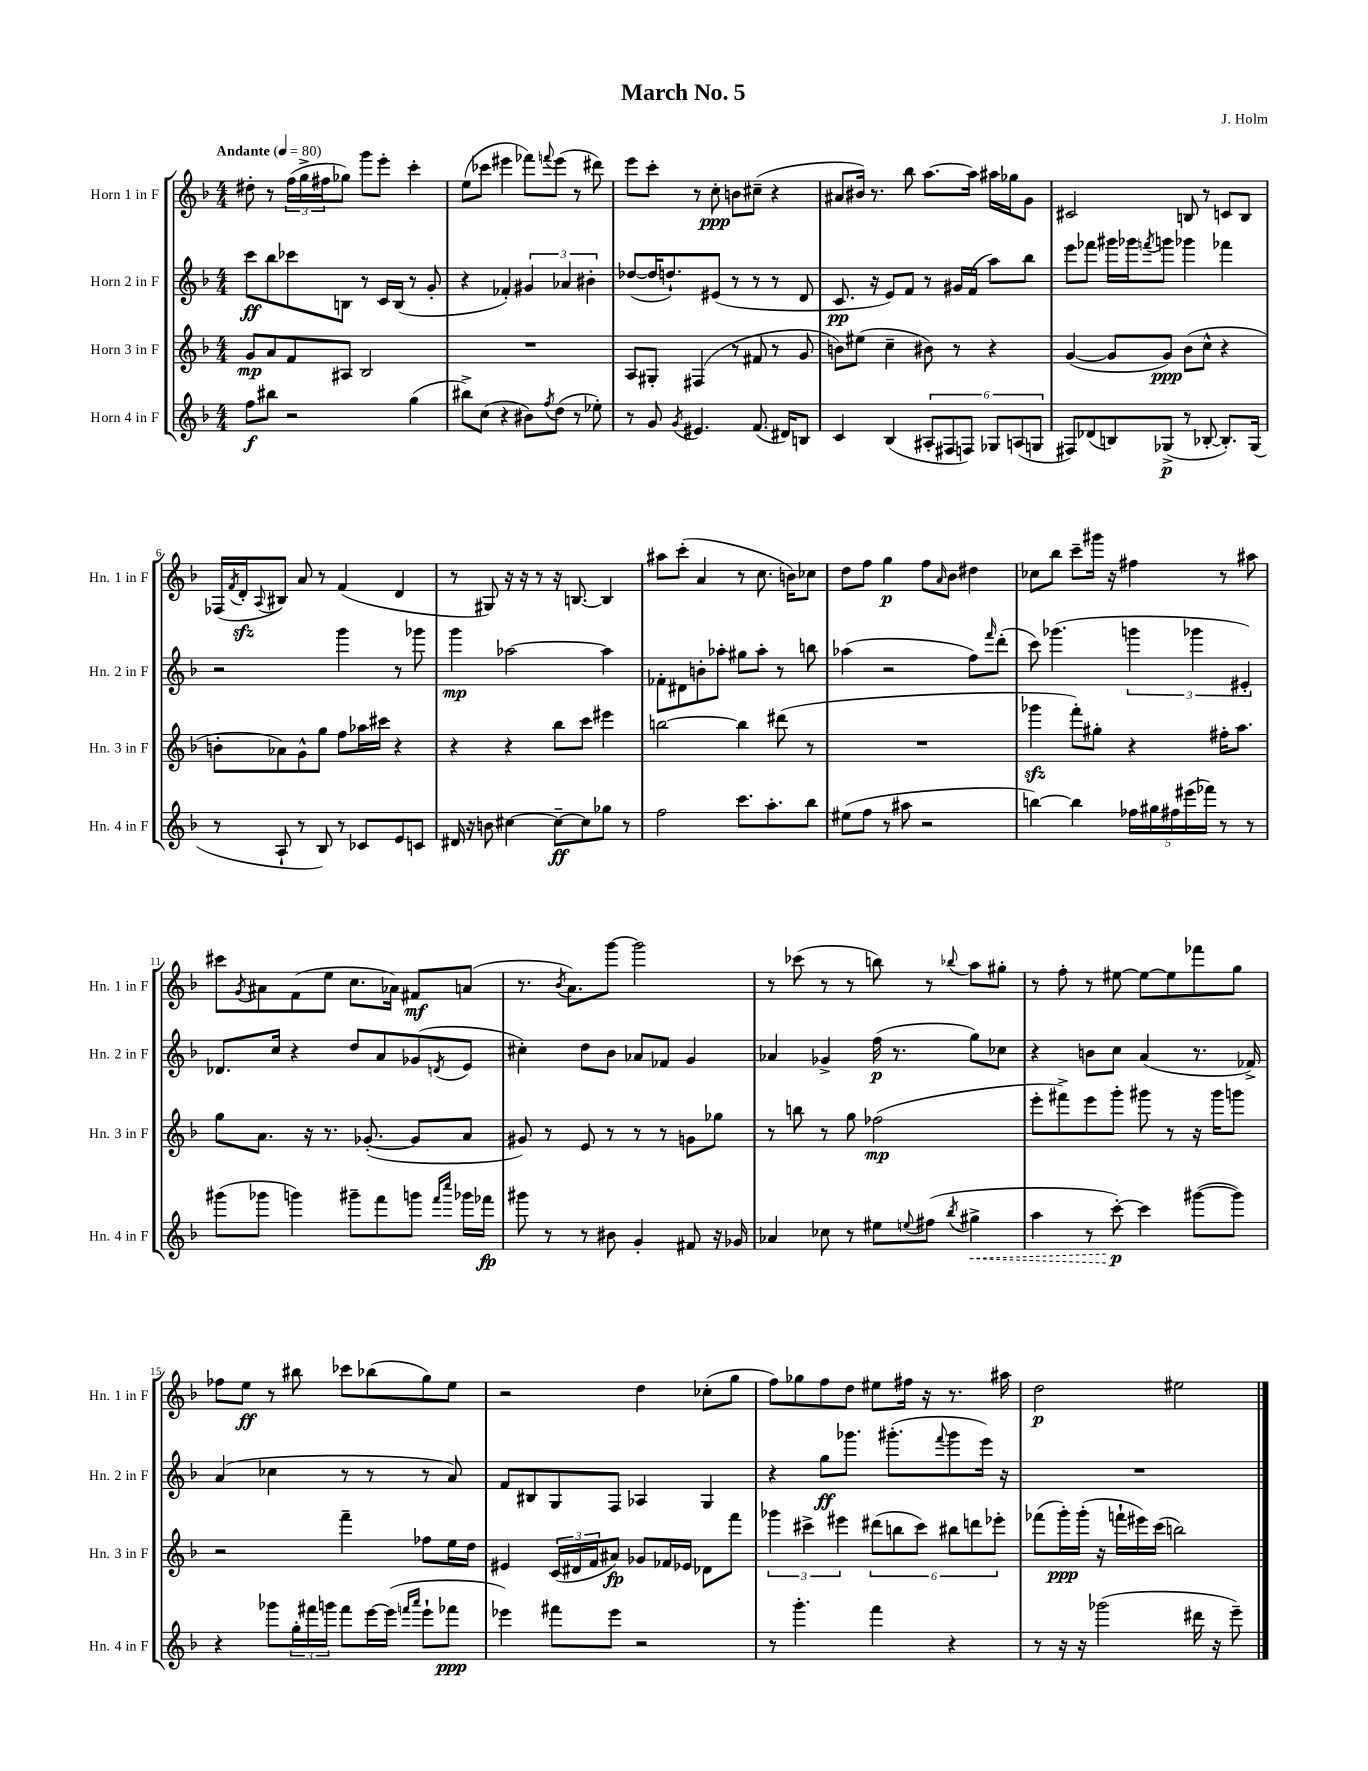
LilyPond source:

\header { title = "March No. 5" composer = "J. Holm" }
<<
\new StaffGroup <<
\new Staff = "s0" \with { instrumentName = "Horn 1 in F" shortInstrumentName = "Hn. 1 in F" } {
    \clef treble \key f \major \numericTimeSignature \time 4/4 \tempo "Andante" 4 = 80
    dis''8-. r8 \tuplet 3/2 { f''16( g''16-> fis''16 } ges''8) g'''8 e'''8-. c'''4-. |
    e''8( ces'''8 eis'''4 fes'''8) \appoggiatura { f'''8 } eis'''8( r8 dis'''8) |
    e'''8 c'''8-. r8 c''8-.\ppp b'8 cis''8--( r4 |
    ais'8 bis'16) r8. bes''8 a''8.~ a''16 ais''16 ges''16 g'8 |
    cis'2 b8 r8 c'8 b8 |
    fes16( \acciaccatura { f'8 } d'16-.\sfz \appoggiatura { a8 } bis8) a'8 r8 f'4( d'4 |
    r8 gis8) r16 r16 r8 r16 b8.~ b4 |
    ais''8 c'''8-.( a'4 r8 c''8. b'16) ces''8 |
    d''8 f''8 g''4\p f''8 \grace { a'16 } bes'8 dis''4 |
    ces''8 bes''8 c'''8-- gis'''16 r16 fis''4 r8 ais''8 |
    cis'''8 \acciaccatura { g'8 } ais'8 f'8( e''8 c''8. aes'16) fis'8\mf a'8( |
    r8. \acciaccatura { bes'8 } a'8.) g'''8~ g'''2 |
    r8 ces'''8( r8 r8 b''8) r8 \appoggiatura { bes''8 } a''8 gis''8-. |
    r8 f''8-. r8 eis''8~ eis''8~ eis''8 fes'''8 g''8 |
    fes''8 e''8\ff r8 bis''8 ces'''8 bes''8( g''8) e''8 |
    r2 d''4 ces''8-.( g''8 |
    f''8) ges''8 f''8 d''8 eis''8 fis''16 r16 r8. ais''16 |
    d''2\p eis''2 \bar "|." |
}
\new Staff = "s1" \with { instrumentName = "Horn 2 in F" shortInstrumentName = "Hn. 2 in F" } {
    \clef treble \key f \major \numericTimeSignature \time 4/4
    c'''8\ff bes''8 ces'''8 b8 r8 c'16 b16( r8 g'8-. |
    r4 fes'4-.) \tuplet 3/2 { gis'4 aes'4 bis'4-. } |
    des''8~( des''16 d''8.-!) eis'8( r8 r8 r8 d'8 |
    c'8.\pp r16 e'8) f'8 r8 gis'16 f'16( a''8) bes''8 |
    e'''8 fes'''8 gis'''16 ges'''16 \acciaccatura { f'''8 } g'''8 ges'''4 fes'''4 |
    r2 g'''4 r8 ges'''8 |
    g'''4\mp aes''2~ aes''4 |
    fes'8-. dis'8 b'8-. aes''8-. gis''8 aes''8-. r8 b''8 |
    aes''4( r2 f''8) \grace { f'''16 } d'''8-.( |
    c'''8) ges'''4.( \tuplet 3/2 { g'''4 ges'''4 eis'4-.) } |
    des'8. c''16 r4 d''8 a'8 ges'8( \acciaccatura { d'8 } e'8 |
    cis''4-.) d''8 bes'8 aes'8 fes'8 g'4 |
    aes'4 ges'4-> f''16\p( r8. g''8) ces''8 |
    r4 b'8 c''8 a'4( r8. fes'16->) |
    a'4( ces''4 r8 r8 r8 a'8) |
    f'8 bis8 g8 f8 aes4 g4 |
    r4 g''8\ff ges'''8. gis'''8.-.( \appoggiatura { f'''8 } gis'''8 e'''16) r16 |
    R1 \bar "|." |
}
\new Staff = "s2" \with { instrumentName = "Horn 3 in F" shortInstrumentName = "Hn. 3 in F" } {
    \clef treble \key f \major \numericTimeSignature \time 4/4
    g'8\mp a'8 f'8 ais8 bes2 |
    R1 |
    a8 gis8-. fis4( r8 fis'8 r8 g'8 |
    b'8) eis''8( c''4-- bis'8) r8 r4 |
    g'4~( g'8 g'8\ppp) bes'8( c''8-^ r4 |
    b'8-. aes'8) g'8-^ g''8 f''8 aes''16 cis'''16 r4 |
    r4 r4 bes''8 c'''8 eis'''4 |
    b''2~ b''4 dis'''8( r8 |
    R1 |
    ges'''4\sfz f'''8-.) gis''8-. r4 fis''16-. a''8. |
    g''8 a'8. r16 r8. ges'8.~-.( ges'8 a'8 |
    gis'8) r8 e'8 r8 r8 r8 g'8 ges''8 |
    r8 b''8 r8 g''8 fes''2\mp( |
    e'''8-. fis'''8->) e'''8 g'''8-. gis'''8 r8 r16 gis'''16 g'''8 |
    r2 f'''4-- fes''8 e''16 d''16 |
    eis'4 \tuplet 3/2 { c'16( dis'16 f'16 } ais'8\fp) ges'8 fes'16 ees'16 des'8 f'''8 |
    \tuplet 3/2 { ges'''4 cis'''4-> eis'''4 } \tuplet 6/4 { dis'''8( b''8 cis'''8) bis''8 d'''8 ees'''8-. } |
    fes'''8( g'''16-.\ppp) g'''16-.( r16 f'''16-! eis'''16) c'''16( b''2) \bar "|." |
}
\new Staff = "s3" \with { instrumentName = "Horn 4 in F" shortInstrumentName = "Hn. 4 in F" } {
    \clef treble \key f \major \numericTimeSignature \time 4/4
    f''8\f bis''8 r2 g''4( |
    bis''8->) c''8( r4 bis'8) \acciaccatura { f''8 } d''8( r8 ees''8-.) |
    r8 g'8 \acciaccatura { g'8 } eis'4. f'8.( dis'16) b8 |
    c'4 bes4( \tuplet 6/4 { ais8-. fis8 f8) ges8 a8( g8 } |
    fis8) des'8( b8) ges8->\p( r8 bes8~-. bes8.-.) ges16( |
    r8 a8-! r8 bes8) r8 ces'8 e'8 c'8 |
    dis'16 r16 b'8 cis''4~ cis''8~--\ff cis''8 ges''8 r8 |
    f''2 c'''8. a''8.-. bes''8 |
    eis''8( f''8 r8 ais''8 r2 |
    b''4~) b''4 \tuplet 5/4 { fes''16 gis''16 fis''16 eis'''16( fes'''16) } r8 r8 |
    gis'''8( ges'''8 g'''4) gis'''8-- f'''8 g'''8 \grace { f'''16 c''''16 } ges'''16 fes'''16\fp |
    gis'''8 r8 r8 bis'8 g'4-. fis'8 r16 ges'16 |
    aes'4 ces''8 r8 eis''8 \appoggiatura { e''8 } fis''8( \acciaccatura { bes''8 } \once \override Hairpin.style = #'dashed-line gis''4->\< |
    a''4 r8 c'''8~-.\p\!) c'''4 gis'''8~( gis'''8) |
    r4 ges'''8 \tuplet 3/2 { g''16-. fis'''16 g'''16 } fis'''8 e'''16~ e'''16( \grace { f'''16 a'''16 } e'''8-! fes'''8\ppp |
    ees'''4) fis'''8 ees'''8 r2 |
    r8 g'''4.-. f'''4 r4 |
    r8 r16 r16 ges'''2( dis'''16 r16 e'''8--) \bar "|." |
}
>>
>>
